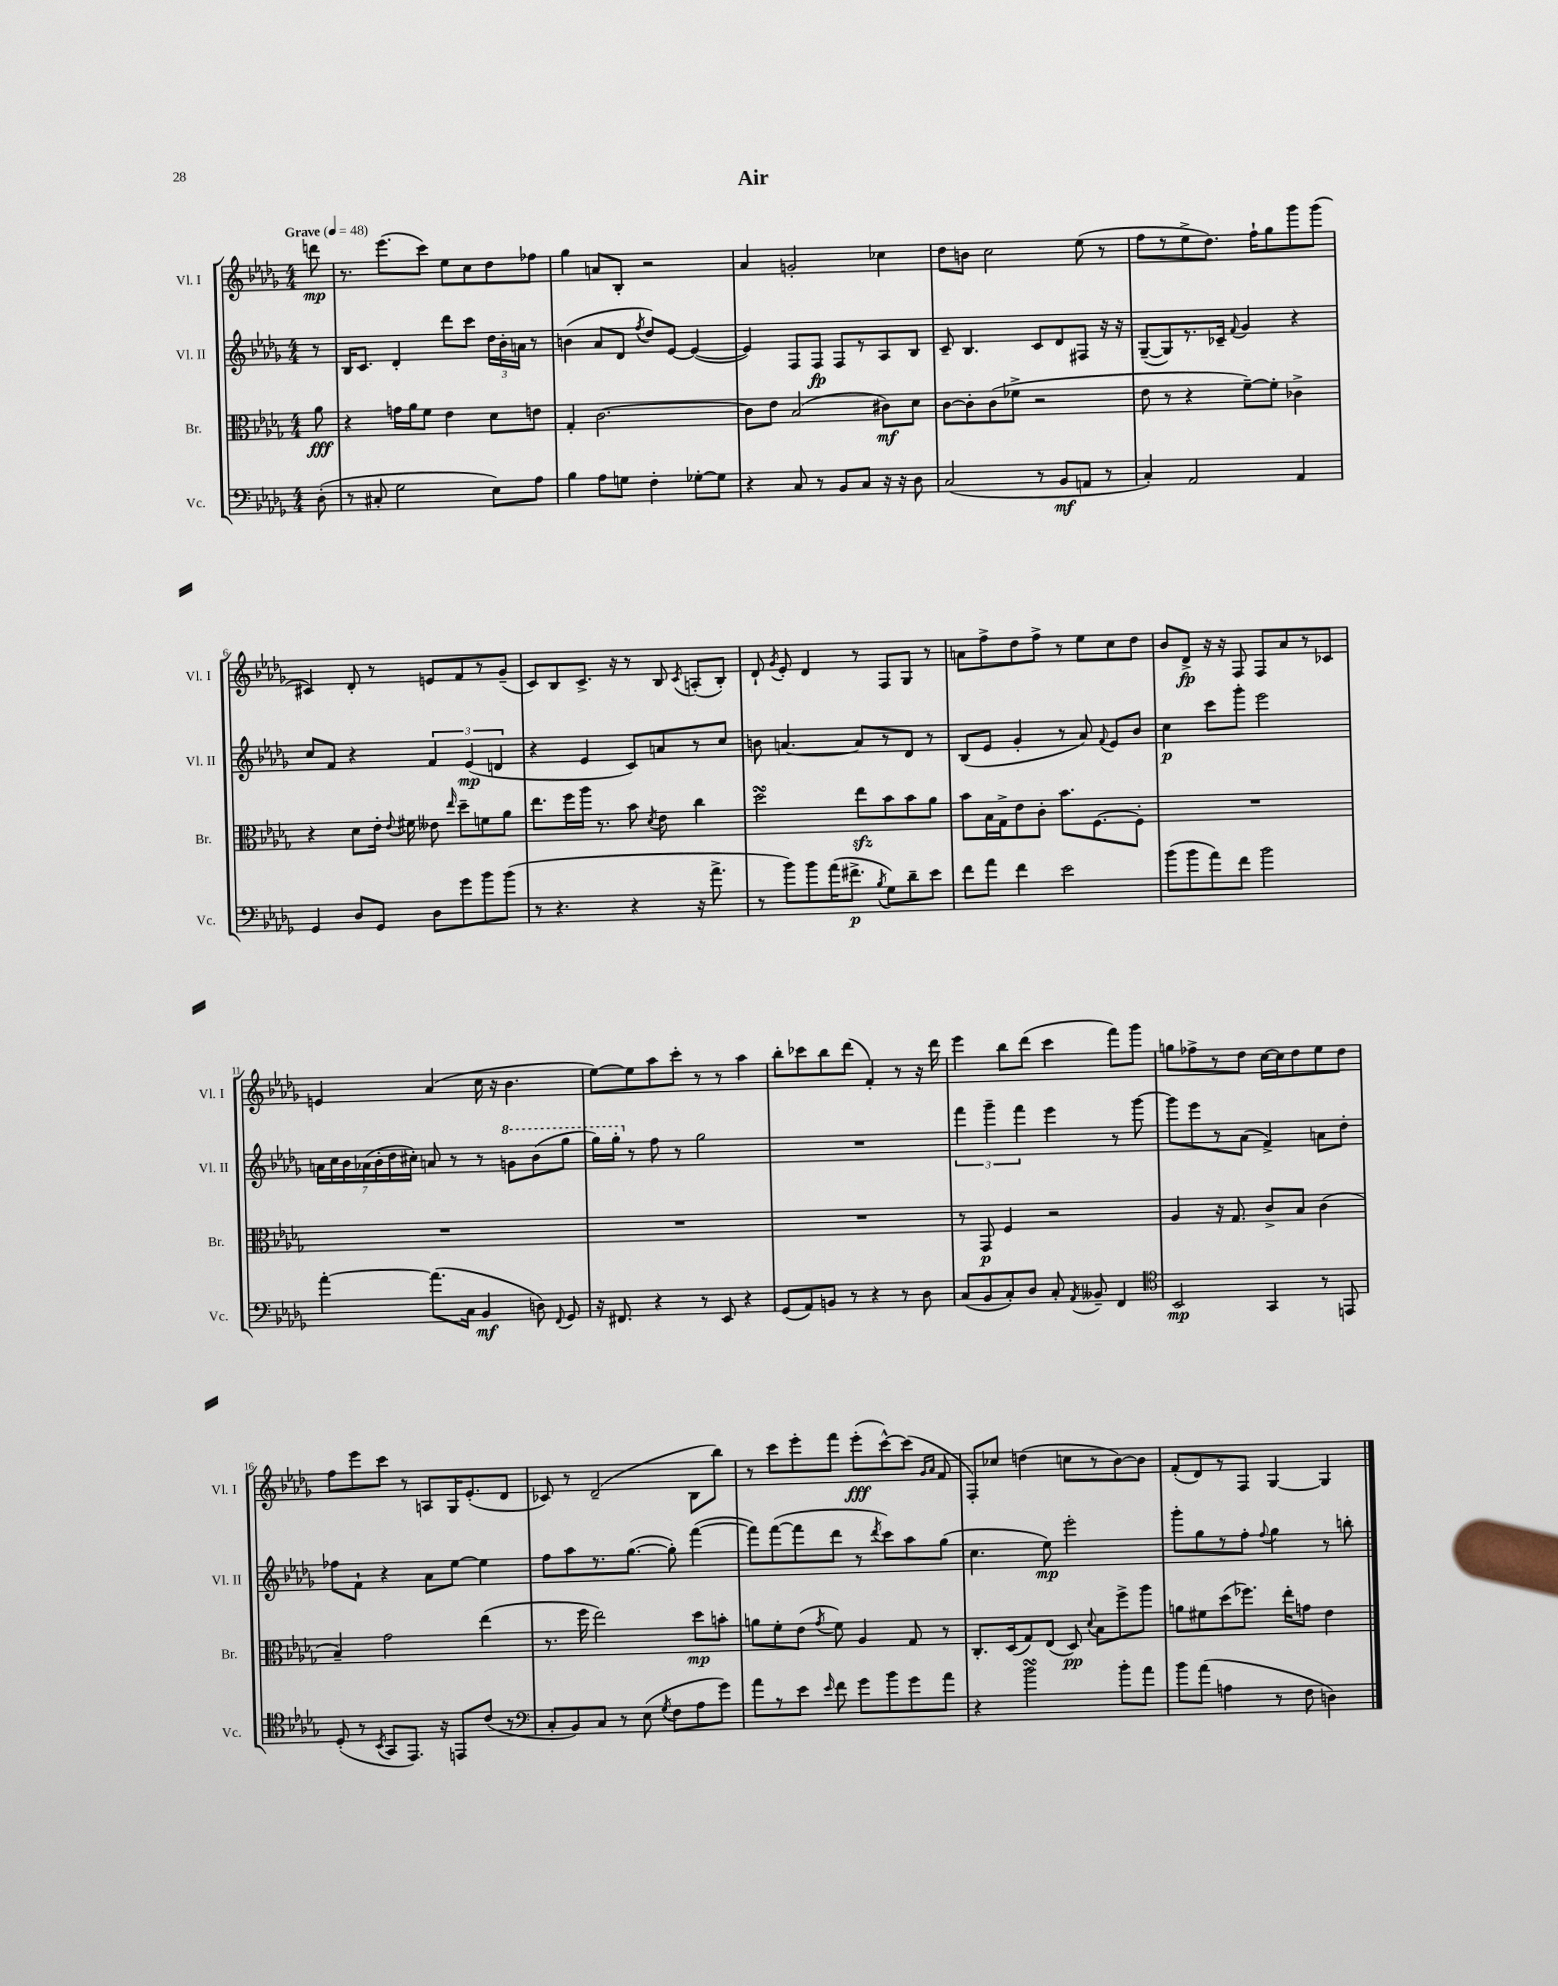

**kern	**kern	**kern	**kern
*staff4	*staff3	*staff2	*staff1
*clefF4	*clefC3	*clefG2	*clefG2
*k[b-e-a-d-g-]	*k[b-e-a-d-g-]	*k[b-e-a-d-g-]	*k[b-e-a-d-g-]
*M4/4	*M4/4	*M4/4	*M4/4
*MM48	*MM48	*MM48	*MM48
(8D-'	8a-	8r	8ddd
=	=	=	=
8r	4r	16B-	8.r
.	.	8.c	.
8C#'	.	.	.
.	.	.	(8.eee-
2G-	16g	4d-'	.
.	16a-	.	.
.	8f	.	8ccc)
.	4e-	8ddd-	8ee-
.	.	8ccc	8cc
8E-)	8d-	24dd-	8dd-
.	.	24b-'	.
.	.	24a	.
8A-	8e	8r	8ff-
=	=	=	=
4B-	4G-'	(4b	4gg-
8A-	[2.c	8a-	8a
8G	.	8d-	8B-'
.	.	8qff	.
4F'	.	8dd-)	2r
.	.	[8e-	.
[8G-'	.	(4e-_	.
8G-]	.	.	.
=	=	=	=
4r	8c]	4e-])	4a-
.	8e-	.	.
8C	(2B-	8F	2g'
8r	.	8F	.
8BB-	.	8F	.
8C	.	8r	.
16r	8c#)	8A-	4cc-
16r	.	.	.
8D-	8d-	8B-	.
=	=	=	=
(2C	[8c	8c~	8dd-
.	8c']	4.B-	8b
.	(8c	.	2cc
.	8f-^	.	.
8r	2r	8c	.
8BB-	.	8d-	.
8AA	.	8F#	(8ee-
8r	.	16r	8r
.	.	16r	.
=	=	=	=
4C')	8e-	([8G-~	8ff
.	8r	8G-])	8r
2AA-	4r	8.r	8ee-^
.	.	.	8.dd-)
.	.	16c-~	.
.	.	8qqf	.
.	[8f~)	4g-	.
.	.	.	16ff`
.	8f']	.	8gg-
4AA-	4c-^	4r	8ggg-
.	.	.	(8ggg-
=	=	=	=
4GG-	4r	8cc	4c#)
.	.	8f	.
8D-	8d-	4r	8d-'
8GG-	16e-'	.	8r
.	8qqe-	.	.
.	16f#	.	.
8D-	8e--	6f	8e
.	16qqee-	.	.
8g-	8dd-~	.	8f
.	.	(6e-	.
8b-	8f	.	8r
.	.	6d	.
(8b-	8a-	.	(8g-~
=	=	=	=
8r	8.ee-	4r	8c)
4.r	.	.	8B-
.	16ff	.	.
.	16aa-	4e-	8.c^
.	8.r	.	.
.	.	.	16r
4r	8b-	8c)	8r
.	8qd-	.	.
.	8e-	8a	8B-
.	.	.	8qc
16r	4cc	8r	(8A'
8.a-^	.	.	.
.	.	8cc	8B-')
=	=	=	=
8r	2dd-	8b	8d-`
.	.	.	8qg-
8b-)	.	[4.a	8e-'
8b-	.	.	4d-
(16a-	.	.	.
8.f#^	.	.	.
.	8ee-	8a]	8r
8qB-	.	.	.
8G-)	8b-	8r	8F
8d-~	8b-	8d-	8G-
8e-	8a-	8r	8r
=	=	=	=
8f	8b-	(8B-	8a
8a-	16B-	8e-	8ff^
.	16G-^	.	.
4f	8e-	4g-'	8dd-
.	8c'	.	8ff^
2e-	8.b-	8r	8r
.	.	8a-)	8ee-
.	[8.F	.	.
.	.	8qqf	.
.	.	8e-	8cc
.	8F']	8b-	8dd-
=	=	=	=
(8b-	1r	4cc	8b-
8b-	.	.	8d-^
8a-)	.	8ccc	16r
.	.	.	16r
8f	.	8ggg-'	8F
2b-	.	2eee-	8F
.	.	.	8a-
.	.	.	8r
.	.	.	8c-
=	=	=	=
[4a-'	1r	28a	4e
.	.	28cc	.
.	.	28b-	.
.	.	(28a-	.
.	.	28b-'	.
.	.	28dd-	.
.	.	28cc#')	.
(8.a-]	.	8a	(4a-
.	.	8r	.
16C	.	.	.
4BB-	.	8r	16cc
.	.	.	16r
.	.	8gg	4.b-
8D)	.	(8bb-	.
8qqFF	.	.	.
8GG-	.	8ggg-	.
=	=	=	=
16r	1r	16ggg-)	[8ee-)
8.FF#	.	16ggg-'	.
.	.	8r	8ee-]
4r	.	8ff	8aa-
.	.	8r	8ccc'
8r	.	2gg-	8r
8EE-	.	.	8r
4r	.	.	4aa-
=	=	=	=
(8GG-	1r	1r	8bb-'
8AA-)	.	.	8ccc-
8BB	.	.	8bb-
8r	.	.	(8ddd-
4r	.	.	4f')
8r	.	.	8r
8D-	.	.	16r
.	.	.	16ddd-
=	=	=	=
(8C	8r	6fff	4eee-
8BB-	8GG-	.	.
.	.	6ggg-~	.
8C')	4F	.	8bb-
.	.	6fff	.
8D-	.	.	(8ddd-
8C'	2r	4eee-	4ccc
8qAA-	.	.	.
8BB--~	.	.	.
4FF	.	8r	8fff)
.	.	[8ggg-	8ggg-
=	=	=	=
*clefC4	*	*	*
2BB-	4A-	8ggg-]	8gg
.	.	8eee-	8ff-^
.	16r	8r	8r
.	8.G-	.	.
.	.	(8a-	8dd-
4GG-	8c^	4f^)	[16cc
.	.	.	16cc]
.	8B-	.	8dd-
8r	(4c	8a	8ee-
8EE	.	8dd-'	8dd-
=	=	=	=
(8D-'	4B-~)	8ff-	8ff
8r	.	8f`	8eee-
8qBB-	.	.	.
8GG-	2g-	4r	8ccc
8.EE-)	.	.	8r
.	.	8a-	8A
16r	.	.	.
8EE	.	[8ee-	16G-
.	.	.	(8.e-'
(8c	(4ee-	4ee-]	.
8r	.	.	8d-
=	=	=	=
*clefF4	*	*	*
8C'	8.r	8ff	8c-)
8BB-)	.	8aa-	8r
.	16ff	.	.
8C	2ee-)	8.r	(2d-~
8r	.	.	.
.	.	([8.gg-	.
(8E-	.	.	.
8qG-	.	.	.
8F	.	8gg-'])	.
8A-	8dd-	([4fff	8B-
8g-)	8b'	.	8bb-)
=	=	=	=
8a-	8a	8fff])	8r
8r	8f'	([8fff	8ccc
8e-	(8e-	8fff]	8eee-'
16qqe-	8qg-	.	.
8f	8f)	8ddd-	8fff
8g-	4A-	8r	(8eee-'
.	.	8qddd-	.
8b-	.	8ccc)	[8ccc^^)
8g-	8G-	8aa-	(8ccc]
.	.	.	16qqg-
.	.	.	16qqa-
8a-	8r	(8gg-	8f
=	=	=	=
4r	8.C'	4.cc	8F')
.	.	.	8cc-
.	(16D-	.	.
2b-	8G-)	.	(4dd
.	(8E-	8ee-)	.
.	8D-)	2eee-'	8cc
.	8qqd-	.	.
.	8B-	.	8r
8b-'	8ff^	.	[8b-)
8a-	8aa-	.	8b-]
=	=	=	=
8b-	8a	8ggg-'	(8f'
(8a-	8f#	8gg-	8d-)
4A	(8dd-	8r	8r
.	8.ff-)	8ff'	8F
.	.	8qqff	.
8r	.	4gg-	[4G-
.	16ee-'	.	.
8F	8g	.	.
4D)	4e-	8r	4G-]
.	.	8bb'	.
==	==	==	==
*-	*-	*-	*-
